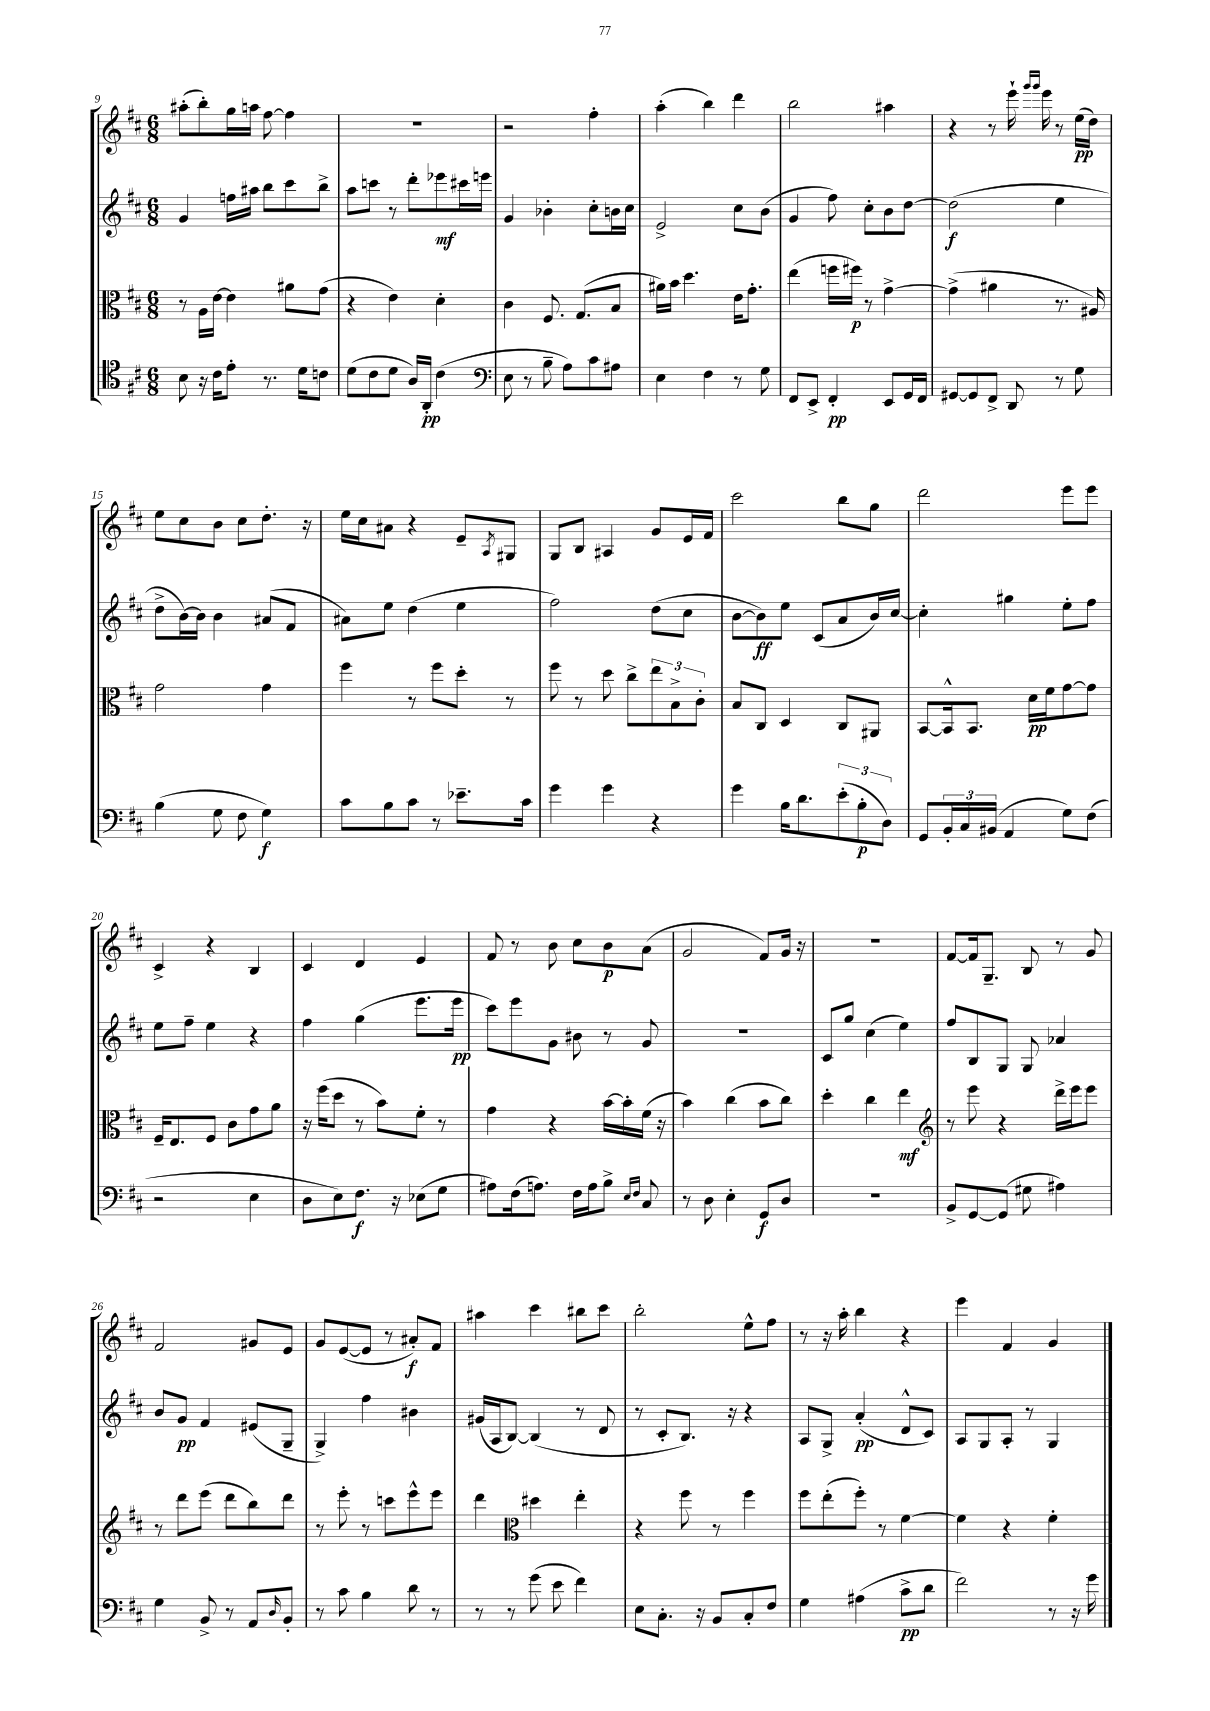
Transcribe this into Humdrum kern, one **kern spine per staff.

**kern	**dynam	**kern	**dynam	**kern	**dynam	**kern	**dynam
*part4	*part4	*part3	*part3	*part2	*part2	*part1	*part1
*staff4	*staff4	*staff3	*staff3	*staff2	*staff2	*staff1	*staff1
*clefC4	*	*clefC3	*	*clefG2	*	*clefG2	*
*k[f#c#]	*	*k[f#c#]	*	*k[f#c#]	*	*k[f#c#]	*
*M6/8	*	*M6/8	*	*M6/8	*	*M6/8	*
=9	=9	=9	=9	=9	=9	=9	=9
8B\	.	8r	.	4g/	.	(8aa#X'\L	.
16r	.	16A\LL	.	.	.	8bb'\)	.
16c#\KL	.	[16e\JJ	.	.	.	.	.
8e'\J	.	4e\]	.	16ffn\LL	.	16gg\L	.
.	.	.	.	16aa#X\JJ	.	16aan\JJ	.
8.r	.	.	.	8bb\L	.	[8ff#\	.
.	.	8a#X\L	.	8ccc#\	.	4ff#\]	.
16d\KL	.	.	.	.	.	.	.
8cn\J	.	(8g\J	.	8bb^\J	.	.	.
=10	=10	=10	=10	=10	=10	=10	=10
(8d\L	.	4r	.	8aa\L	.	2.r	.
8c#\	.	.	.	8cccn\J	.	.	.
8d\J	.	4e\)	.	8r	.	.	.
16A/LL)	.	.	.	8ddd'\L	.	.	.
16AA'/JJ	pp	.	.	.	.	.	.
(4c#\	.	4d'\	.	8eee-X\	mf	.	.
.	.	.	.	16ccc#X\L	.	.	.
.	.	.	.	16eeen\JJ	.	.	.
=11	=11	=11	=11	=11	=11	=11	=11
*clefF4	*	*	*	*	*	*	*
8E\	.	4c#\	.	4g/	.	2r	.
8r	.	.	.	.	.	.	.
8B~\	.	8.F#/	.	4b-X'\	.	.	.
8A\L)	.	.	.	.	.	.	.
.	.	(8.G/L	.	.	.	.	.
8c#\	.	.	.	8cc#'\L	.	4ff#'\	.
8A#X\J	.	8B/J	.	16bn\L	.	.	.
.	.	.	.	16cc#\JJ	.	.	.
=12	=12	=12	=12	=12	=12	=12	=12
4E\	.	16a#X\LL)	.	2e^/	.	(4aa'\	.
.	.	16b\JJ	.	.	.	.	.
.	.	4.dd\	.	.	.	.	.
4F#\	.	.	.	.	.	4bb\)	.
8r	.	16e\KL	.	8cc#\L	.	4ddd\	.
.	.	8.g'\J	.	.	.	.	.
8G\	.	.	.	(8b\J	.	.	.
=13	=13	=13	=13	=13	=13	=13	=13
8FF#/L	.	(4ee\	.	4g/	.	2bb\	.
8EE^/J	.	.	.	.	.	.	.
4FF#'/	pp	16ffn\LL	.	8ff#\)	.	.	.
.	.	16ff#X\JJ)	p	.	.	.	.
.	.	8r	.	8cc#'\L	.	.	.
8EE/L	.	[4g^\	.	8b\	.	4aa#X\	.
16GG/L	.	.	.	[8dd\J	.	.	.
16FF#/JJ	.	.	.	.	.	.	.
=14	=14	=14	=14	=14	=14	=14	=14
[8GG#X/L	.	(4g^\]	.	(2dd\]	f	4r	.
8GG#/]	.	.	.	.	.	.	.
8FF#^/J	.	4a#X\	.	.	.	8r	.
8DD/	.	.	.	.	.	16eee`\	.
.	.	.	.	.	.	16qqggg/LL	.
.	.	.	.	.	.	16qqggg/JJ	.
.	.	.	.	.	.	16eee\	.
8r	.	8.r	.	4ee\	.	8r	.
8G\	.	.	.	.	.	(16ee\LL	pp
.	.	16A#X/)	.	.	.	16dd\JJ)	.
!!LO:LB:g=z
=15	=15	=15	=15	=15	=15	=15	=15
(4B\	.	2g\	.	8dd^\L	.	8ee\L	.
.	.	.	.	[16b\L)	.	8cc#\	.
.	.	.	.	16b\JJ]	.	.	.
8G\	.	.	.	4b\	.	8b\J	.
8F#\	.	.	.	.	.	8cc#\L	.
4G\)	f	4g\	.	(8a#X/L	.	8.dd'\J	.
.	.	.	.	8f#/J	.	.	.
.	.	.	.	.	.	16r	.
=16	=16	=16	=16	=16	=16	=16	=16
8c#\L	.	4ff#\	.	8a#X\L)	.	16ee\LL	.
.	.	.	.	.	.	16cc#\J	.
8B\	.	.	.	8ee\J	.	8a#X\J	.
8c#\J	.	8r	.	(4dd\	.	4r	.
8r	.	8ff#\L	.	.	.	.	.
8.e-X~\L	.	8dd'\J	.	4ee\	.	8e~/L	.
.	.	.	.	.	.	8qA/	.
.	.	8r	.	.	.	8G#X/J	.
16c#\Jk	.	.	.	.	.	.	.
=17	=17	=17	=17	=17	=17	=17	=17
4g\	.	8ff#\	.	2ff#\)	.	8G/L	.
.	.	8r	.	.	.	8B/J	.
4g\	.	8dd\	.	.	.	4A#X/	.
.	.	8cc#^\L	.	.	.	.	.
4r	.	12ee\	.	(8dd\L	.	8g/L	.
.	.	12B^\	.	.	.	.	.
.	.	.	.	8cc#\J	.	16e/L	.
.	.	12c#'\J	.	.	.	.	.
.	.	.	.	.	.	16f#/JJ	.
=18	=18	=18	=18	=18	=18	=18	=18
4g\	.	8B/L	.	[8b\L	.	2ccc#\	.
.	.	8C#/J	.	8b\])	ff	.	.
16B\KL	.	4D/	.	8ee\J	.	.	.
8.d\	.	.	.	.	.	.	.
.	.	.	.	(8c#/L	.	.	.
(12e'\	.	8C#/L	.	8a/	.	8bb\L	.
12B'\	p	.	.	.	.	.	.
.	.	8AA#X/J	.	16b/L)	.	8gg\J	.
12D\J)	.	.	.	.	.	.	.
.	.	.	.	[16cc#/JJ	.	.	.
=19	=19	=19	=19	=19	=19	=19	=19
8GG/L	.	[8BB/L	.	4cc#'\]	.	2ddd\	.
24BB'/L	.	16BB^^/k]	.	.	.	.	.
24C#/	.	.	.	.	.	.	.
.	.	8.BB/J	.	.	.	.	.
(24BB#X/JJ	.	.	.	.	.	.	.
4AA/	.	.	.	4gg#X\	.	.	.
.	.	16d\LL	pp	.	.	.	.
.	.	16f#\J	.	.	.	.	.
8G\L)	.	[8g\	.	8ee'\L	.	8eee\L	.
(8F#\J	.	8g\J]	.	8ff#\J	.	8eee\J	.
!!LO:LB:g=z
=20	=20	=20	=20	=20	=20	=20	=20
2r	.	16F#~/KL	.	8ee\L	.	4c#^/	.
.	.	8.E/	.	.	.	.	.
.	.	.	.	8ff#~\J	.	.	.
.	.	8F#/J	.	4ee\	.	4r	.
.	.	8c#\L	.	.	.	.	.
4E\	.	8g\	.	4r	.	4B/	.
.	.	8a\J	.	.	.	.	.
=21	=21	=21	=21	=21	=21	=21	=21
8D\L	.	16r	.	4ff#\	.	4c#/	.
.	.	(16ff#\KL	.	.	.	.	.
8E\)	.	8dd\J	.	.	.	.	.
8.F#\J	f	8r	.	(4gg\	.	4d/	.
.	.	8b\L)	.	.	.	.	.
16r	.	.	.	.	.	.	.
(8E-X\L	.	8f#'\J	.	8.eee\L	.	4e/	.
8G\J	.	8r	.	.	.	.	.
.	.	.	.	16eee\Jk	pp	.	.
=22	=22	=22	=22	=22	=22	=22	=22
8A#X\L)	.	4g\	.	8ccc#\L)	.	8f#/	.
(16F#\k	.	.	.	8eee\	.	8r	.
8.An\J)	.	.	.	.	.	.	.
.	.	4r	.	8g\J	.	8b\	.
16F#\LL	.	.	.	8b#X\	.	8cc#\L	.
16A\J	.	.	.	.	.	.	.
8B^\J	.	[16b\LL	.	8r	.	8b\	p
.	.	16b'\]	.	.	.	.	.
16qqE/LL	.	.	.	.	.	.	.
16qqF#/JJ	.	.	.	.	.	.	.
8C#/	.	(16f#\JJ	.	8g/	.	(8a\J	.
.	.	16r	.	.	.	.	.
=23	=23	=23	=23	=23	=23	=23	=23
8r	.	4b\)	.	2.r	.	2g/	.
8D\	.	.	.	.	.	.	.
4E'\	.	(4cc#\	.	.	.	.	.
8GG/L	f	8b\L	.	.	.	8f#/L)	.
8D/J	.	8cc#\J)	.	.	.	16g/Jk	.
.	.	.	.	.	.	16r	.
=24	=24	=24	=24	=24	=24	=24	=24
2.r	.	4dd'\	.	8c#/L	.	2.r	.
.	.	.	.	8gg/J	.	.	.
.	.	4cc#\	.	(4cc#\	.	.	.
.	.	4ee\	mf	4ee\)	.	.	.
=25	=25	=25	=25	=25	=25	=25	=25
*	*	*clefG2	*	*	*	*	*
8BB^/L	.	8r	.	8ff#/L	.	[8f#/L	.
[8GG/	.	8eee\	.	8B/	.	16f#/k]	.
.	.	.	.	.	.	8.G~/J	.
(8GG/J]	.	4r	.	8G/J	.	.	.
8G#X\	.	.	.	8G/	.	8B/	.
4A#X\)	.	16ddd^\LL	.	4a-X/	.	8r	.
.	.	16eee\J	.	.	.	.	.
.	.	8eee\J	.	.	.	8g/	.
!!LO:LB:g=z
=26	=26	=26	=26	=26	=26	=26	=26
4G\	.	8r	.	8b/L	.	2f#/	.
.	.	8ddd\L	.	8g/J	pp	.	.
8BB^/	.	(8eee\J	.	4f#/	.	.	.
8r	.	8ddd\L	.	.	.	.	.
8AA/L	.	8bb\)	.	(8e#X/L	.	8g#X/L	.
16qqD/	.	.	.	.	.	.	.
8BB'/J	.	8ddd\J	.	8G~/J	.	8e/J	.
=27	=27	=27	=27	=27	=27	=27	=27
8r	.	8r	.	4G^/)	.	8g/L	.
8c#\	.	8eee'\	.	.	.	([8e/	.
4B\	.	8r	.	4ff#\	.	8e/J]	.
.	.	8cccn\L	.	.	.	8r	.
8d\	.	8eee^^\	.	4b#X\	.	8a#X'/L)	f
8r	.	8eee\J	.	.	.	8f#/J	.
=28	=28	=28	=28	=28	=28	=28	=28
8r	.	4ddd\	.	(16g#X/LL	.	4aa#X\	.
.	.	.	.	16A/J	.	.	.
8r	.	.	.	[8B/J)	.	.	.
*	*	*clefC3	*	*	*	*	*
(8g\	.	4dd#X\	.	(4B/]	.	4ccc#\	.
8e\	.	.	.	.	.	.	.
4f#\)	.	4ee'\	.	8r	.	8bb#X\L	.
.	.	.	.	8d/	.	8ccc#\J	.
=29	=29	=29	=29	=29	=29	=29	=29
8E\L	.	4r	.	8r	.	2bb'\	.
8.C#'\J	.	.	.	8c#'/L	.	.	.
.	.	8ff#\	.	8.B/J)	.	.	.
16r	.	.	.	.	.	.	.
8BB/L	.	8r	.	.	.	.	.
.	.	.	.	16r	.	.	.
8C#'/	.	4ff#\	.	4r	.	8ee^^\L	.
8F#/J	.	.	.	.	.	8ff#\J	.
=30	=30	=30	=30	=30	=30	=30	=30
4G\	.	8ff#\L	.	8A/L	.	8r	.
.	.	(8ee'\	.	8G^/J	.	16r	.
.	.	.	.	.	.	16aa'\	.
(4A#X\	.	8ff#'\J)	.	(4a'/	pp	4bb\	.
.	.	8r	.	.	.	.	.
8c#^\L	pp	[4f#\	.	8d^^/L	.	4r	.
8d\J	.	.	.	8c#/J)	.	.	.
=31	=31	=31	=31	=31	=31	=31	=31
2f#\)	.	4f#\]	.	8A/L	.	4eee\	.
.	.	.	.	8G/	.	.	.
.	.	4r	.	8A'/J	.	4f#/	.
.	.	.	.	8r	.	.	.
8r	.	4f#'\	.	4G/	.	4g/	.
16r	.	.	.	.	.	.	.
16g\	.	.	.	.	.	.	.
==	==	==	==	==	==	==	==
*-	*-	*-	*-	*-	*-	*-	*-
